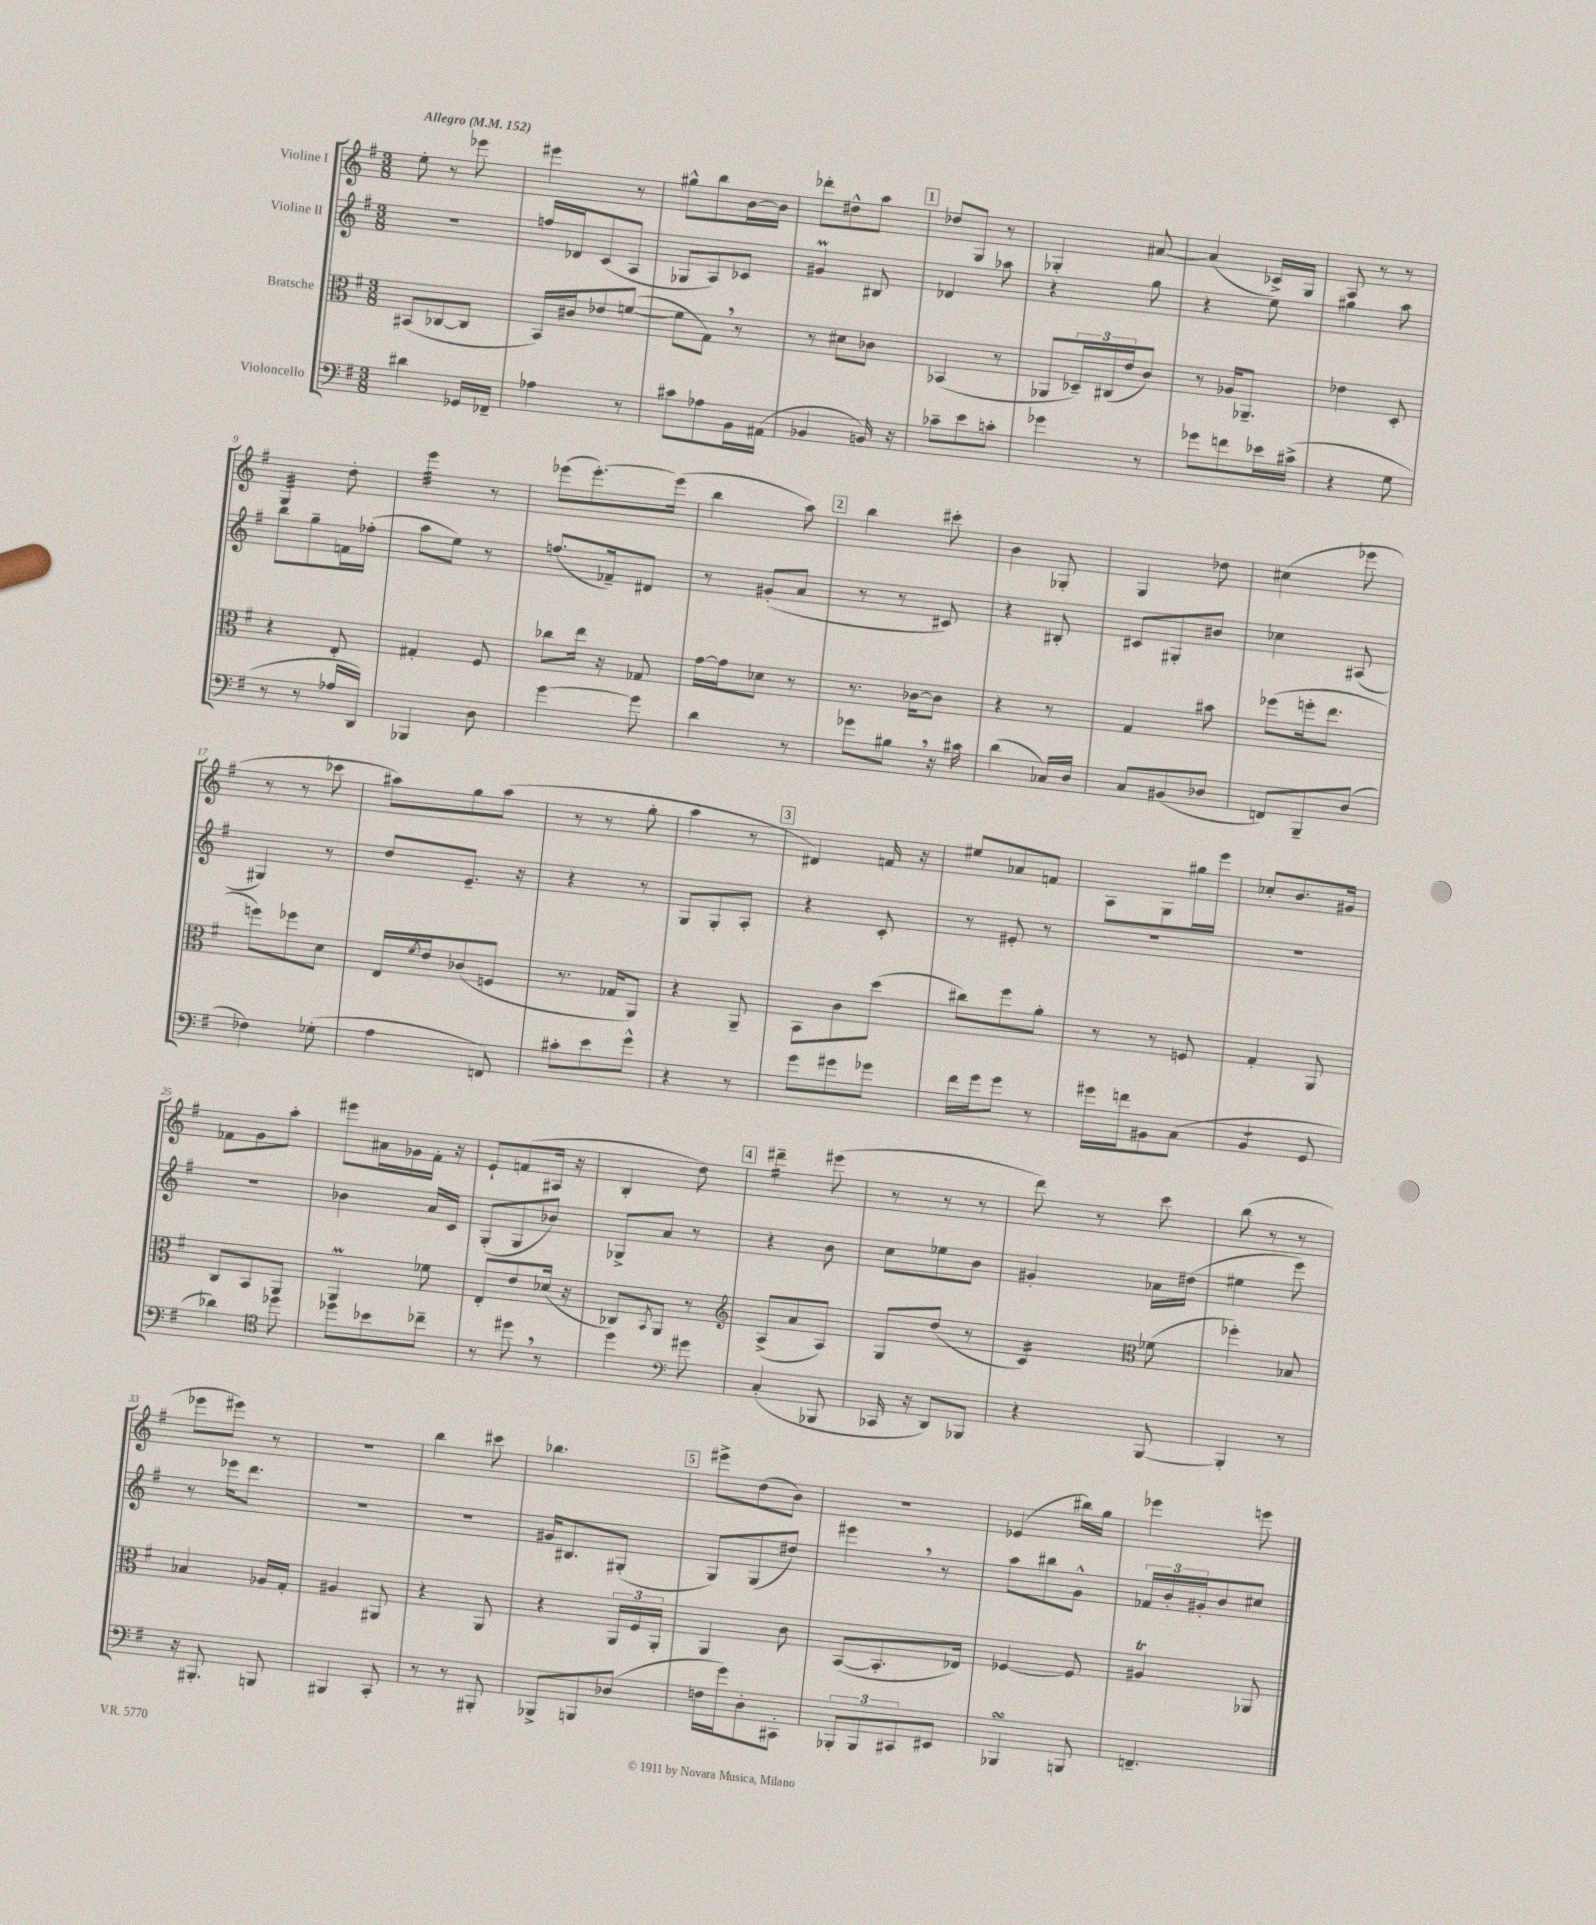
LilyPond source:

<<
\new StaffGroup <<
\new Staff = "s0" \with { instrumentName = "Violine I" } {
    \clef treble \key g \major \numericTimeSignature \time 3/8 \tempo "Allegro" 4 = 152
    e''8-. r8 ees'''8 |
    eis'''4 r8 |
    gis''8-^ b''8 b'16~ b'16 |
    des'''8-. dis''8-^ a''8 |
    \mark \markup { \box "1" } des''8 g8 r8 |
    ges4-. ais'8~ |
    ais'4( ces'16->) g16 |
    a8 r8 r8 |
    g4:32 d''8-. |
    e'''4:32 r8 |
    ees'''8( ees'''8.~-.) ees'''16( |
    b''4 a''8) |
    \mark \markup { \box "2" } b''4 cis'''8-. |
    b'4 ges8-. |
    g4 des''8 |
    cis''4( ees'''8 |
    r8 r8 ces'''8 |
    ais''8) g''8 ais''8( |
    r8 r8 g''8-. |
    a''4 r8 |
    \mark \markup { \box "3" } dis'4) f'16 r16 |
    eis''8 aes'8 f'8 |
    a8 g8 gis''16 e'''16 |
    ces''8-. b'8. gis'16 |
    fes'8 g'8 a''8-. |
    eis'''8 ais'16 ges'16 fis'16-. r16 |
    e'8-! f'8( ais16 r16 |
    b4-. d''8) |
    \mark \markup { \box "4" } dis'''4:16-- eis'''8( |
    r8 r8 r8 |
    d'''8) r8 c'''8 |
    b''8( r8 r8 |
    ees'''8 eis'''8) r8 |
    R4. |
    b''4 cis'''8 |
    bes''4. |
    \mark \markup { \box "5" } eis'''8-> d''8( b'8) |
    R4. |
    ees'4( bis''16) g''16 |
    ees'''4 e'''8 \bar "|." |
}
\new Staff = "s1" \with { instrumentName = "Violine II" } {
    \clef treble \key g \major \numericTimeSignature \time 3/8
    R4. |
    f''16 des'16 c'8( a8 |
    ges8 a8) ces'8 |
    gis'4\prall bis8 |
    \mark \markup { \box "1" } des'4 aes''8 |
    r4 g''8 |
    r4 e''8 |
    gis''4 a''8 |
    b''8 g''8-- f'16 fes''16-.( |
    a''8 e''8) r8 |
    f''8.( fes'16--) dis'8 |
    r8 gis'8-.( a'8 |
    \mark \markup { \box "2" } r8 r8 cis'8) |
    r4 bis8-. |
    cis'8 gis8-. bis'8 |
    ces''4 ais8( |
    gis4) r8 |
    d''8 e'8.-- r16 |
    r4 r8 |
    g8 g8-. a8-. |
    \mark \markup { \box "3" } r4 c'8-. |
    r8 eis'8-. r8 |
    R4. |
    R4. |
    R4. |
    bes'4 a'16 c'16 |
    g8-.( g8 bes'8) |
    ges8-> a'8 r8 |
    \mark \markup { \box "4" } r4 b'8 |
    c''8 ees''8 b'8 |
    gis'4-. aes'16 dis''16( |
    eis''4 e'''8) |
    r8 ees'''16 d'''8. |
    R4. |
    R4. |
    gis'16 bis8. gis8-.( |
    \mark \markup { \box "5" } g8) g8( dis''8) |
    eis'''4 \breathe r8 |
    a''8 bis''8 g'8-^ |
    \tuplet 3/2 { fes'16 b'16-. gis'16-. } b'8 cis''8 \bar "|." |
}
\new Staff = "s2" \with { instrumentName = "Bratsche" } {
    \clef alto \key g \major \numericTimeSignature \time 3/8
    bis,8( ces8~ ces8 |
    b,16) cis'16 ees'8 f'8~( |
    f'8 g8) \breathe r8 |
    r8 dis'8 ces'8 |
    \mark \markup { \box "1" } bes,4( r8 |
    aes,8 \tuplet 3/2 { des16--) cis16( e'16 } c'8) |
    r8 aes16 aes,8.-- |
    ees'4 d8-. |
    r4 e8-. |
    gis4-. fis8 |
    ces''8 e''16 r16 ges8 |
    g'16~ g'16 des'8 r8 |
    \mark \markup { \box "2" } r8. ces'16~ ces'8 |
    r4 r8 |
    g4 bis'8 |
    fes''8( f''16-. e''8. |
    f''8) fes''8 d'8 |
    e16 \acciaccatura { fis'8 } e'16 ces'8( f8 |
    r8. ges16 a,8) |
    r4 a,8-- |
    \mark \markup { \box "3" } b,8 c'8 d''8( |
    cis''8) fis''8 a'8-. |
    r8 r8 f8 |
    g4-. a,8 |
    c8 b,8 a,8 |
    a,4\prall fes'8 |
    e8-. e'8 des'16( r16 |
    ces8) \acciaccatura { b,8 } a,8 r8 |
    \mark \markup { \box "4" } \clef treble a8->( a'8 a8) |
    g8 d''8( r8 |
    c'4:16) \clef alto fes'8( |
    fes''4-.) bes8 |
    bes4 aes16 g16-. |
    ais4 ais,8 |
    r4 a,8 |
    r4 \tuplet 3/2 { a,16 fis16 a,16-. } |
    \mark \markup { \box "5" } a,4 c'8 |
    b,8~( b,8.-. ees16) |
    fes4~ fes8 |
    ais4\trill aes,8 \bar "|." |
}
\new Staff = "s3" \with { instrumentName = "Violoncello" } {
    \clef bass \key g \major \numericTimeSignature \time 3/8
    dis'4 ges,16 fes,16-- |
    aes4 r8 |
    cis'8 aes8 b,16 ais,16( |
    bes,4 b,16) r16 |
    \mark \markup { \box "1" } ces'8-- e'8 c'8-. |
    ges'4 r8 |
    ges'8 f'8 ees'16 cis'16->( |
    r4 g8 |
    r8 r8 aes16 d,16) |
    bes,,4 d8 |
    g'4~ g'8 |
    d'4 r8 |
    \mark \markup { \box "2" } ges'8 bis8 \breathe r16 cis'16 |
    d'4( ces16) d16 |
    c8 bis,8( des8 |
    f,8) b,,8-- d8( |
    fes4) ges8-.( |
    a4 f,8) |
    cis'8-. e'8 g'8-^ |
    r4 r8 |
    \mark \markup { \box "3" } g'8 gis'8 ges'8 |
    fis'16 g'16 g'8 r8 |
    gis'16 f'16 bis,8 c8( |
    b,4:8 g,8 |
    des'4) \clef tenor des''8 |
    des''8 bes'8 ces''8-- |
    r8 dis''8 \breathe r8 |
    d''4 \clef bass gis'8 |
    \mark \markup { \box "4" } c4-.( bes,,8 |
    ces,16 r16 d,8) bes,,8 |
    r4 b,,8~ |
    b,,4-. r8 |
    r16 bis,,8.-. b,,8 |
    bis,,4 c,8-. |
    r8 r8 bis,,8-. |
    bes,,8-> b,,8 des8( |
    \mark \markup { \box "5" } f16 g'16) d8-. cis,8-. |
    \tuplet 3/2 { bes,,8-. bes,,8 cis,8 } eis,8 |
    bes,,4\turn b,,8 |
    f,4.-- \bar "|." |
}
>>
>>
